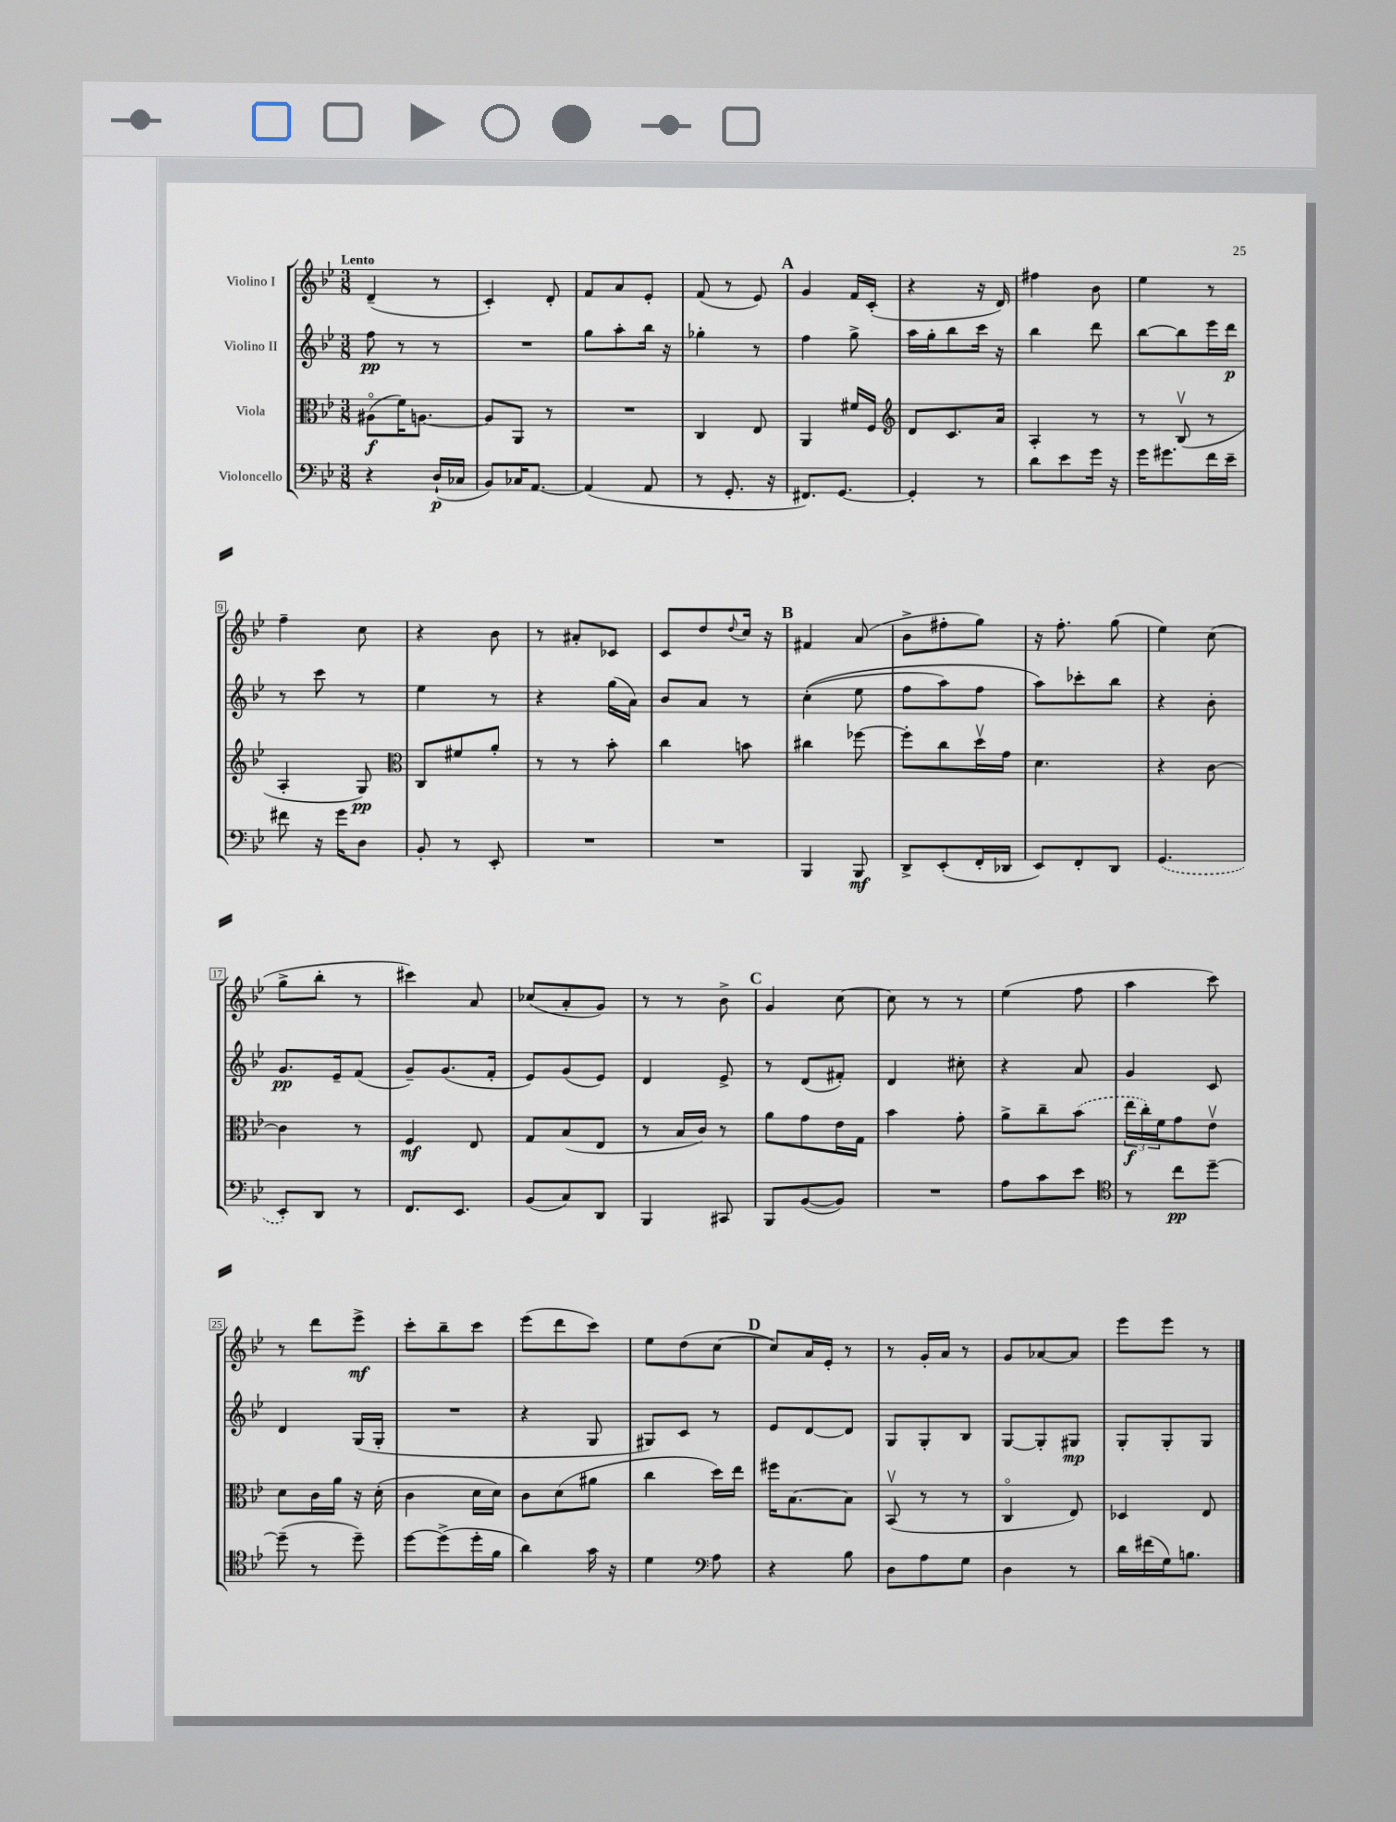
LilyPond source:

<<
\new StaffGroup <<
\new Staff = "s0" \with { instrumentName = "Violino I" } {
    \clef treble \key bes \major \numericTimeSignature \time 3/8 \tempo "Lento"
    d'4--( r8 |
    c'4-.) d'8-. |
    f'8 a'8 ees'8-. |
    f'8( r8 ees'8) |
    \mark \markup { \bold "A" } g'4 f'16 c'16-.( |
    r4 r16 d'16) |
    fis''4 bes'8 |
    ees''4 r8 |
    f''4-- c''8 |
    r4 bes'8 |
    r8 ais'8-. ces'8 |
    c'8 d''8 \appoggiatura { d''8 } c''16 r16 |
    \mark \markup { \bold "B" } fis'4 a'8( |
    bes'8-> fis''8-. g''8) |
    r16 f''8.-. g''8( |
    ees''4) c''8( |
    g''8-> bes''8-. r8 |
    cis'''4) a'8 |
    ces''8( a'8-. g'8) |
    r8 r8 bes'8-> |
    \mark \markup { \bold "C" } g'4 c''8~ |
    c''8 r8 r8 |
    ees''4( f''8 |
    a''4 c'''8) |
    r8 d'''8 ees'''8->\mf |
    c'''8-. bes''8-- c'''8 |
    ees'''8( d'''8 c'''8) |
    ees''8 d''8( c''8~ |
    \mark \markup { \bold "D" } c''8) a'16 ees'16-. r8 |
    r8 g'16-. a'16 r8 |
    g'8 aes'8~ aes'8 |
    ees'''8 ees'''8 r8 \bar "|." |
}
\new Staff = "s1" \with { instrumentName = "Violino II" } {
    \clef treble \key bes \major \numericTimeSignature \time 3/8
    f''8\pp r8 r8 |
    R4. |
    g''8 a''8-. bes''16 r16 |
    ges''4-. r8 |
    \mark \markup { \bold "A" } f''4 g''8-> |
    a''16 g''16-. bes''8 c'''16 r16 |
    bes''4 d'''8 |
    bes''8~ bes''8 ees'''16 d'''16\p |
    r8 c'''8 r8 |
    ees''4 r8 |
    r4 g''16( a'16) |
    bes'8 a'8 r8 |
    \mark \markup { \bold "B" } c''4-.(\( ees''8 |
    f''8 a''8) f''8 |
    a''8\) ces'''8-. bes''8 |
    r4 bes'8-. |
    g'8.\pp ees'16-- f'8( |
    g'8--) g'8.( f'16-. |
    ees'8) g'8( ees'8) |
    d'4 ees'8-> |
    \mark \markup { \bold "C" } r8 d'8( fis'8-.) |
    d'4 cis''8-. |
    r4 a'8 |
    g'4 c'8 |
    d'4 g16( g16-. |
    R4. |
    r4 g8 |
    gis8) c'8 r8 |
    \mark \markup { \bold "D" } ees'8 d'8~ d'8 |
    g8 g8-. bes8 |
    g8~ g8-. gis8\mp |
    g8-. g8-. g8 \bar "|." |
}
\new Staff = "s2" \with { instrumentName = "Viola" } {
    \clef alto \key bes \major \numericTimeSignature \time 3/8
    ais8\flageolet\f( f'16) a8.~ |
    a8 a,8 r8 |
    R4. |
    c4 ees8 |
    \mark \markup { \bold "A" } a,4 fis'16 f16 |
    \clef treble d'8 c'8. a'16 |
    a4-. r8 |
    r8 bes8\upbow( r8 |
    a4-. g8\pp) |
    \clef alto c8 fis'8 a'8-. |
    r8 r8 bes'8-. |
    c''4 b'8 |
    \mark \markup { \bold "B" } cis''4 fes''8~ |
    fes''8-. c''8 d''16\upbow g'16 |
    d'4. |
    r4 c'8~ |
    c'4 r8 |
    f4\mf ees8 |
    g8 bes8( ees8 |
    r8 bes16 c'16) r8 |
    \mark \markup { \bold "C" } a'8 g'8 ees'16 g16 |
    bes'4 g'8-. |
    a'8-> c''8-- \once \slurDashed bes'8( |
    \tuplet 3/2 { ees''16\f c''16-.) f'16 } g'8 ees'8\upbow |
    d'8 c'16 a'16 r16 d'16-.( |
    c'4 d'16 d'16) |
    c'8 d'8( ais'8 |
    c''4 d''16) ees''16 |
    \mark \markup { \bold "D" } fis''16 bes8.~ bes8 |
    bes,8\upbow( r8 r8 |
    c4\flageolet ees8) |
    des4 ees8 \bar "|." |
}
\new Staff = "s3" \with { instrumentName = "Violoncello" } {
    \clef bass \key bes \major \numericTimeSignature \time 3/8
    r4 d16-!\p( ces16 |
    bes,8) ces16 a,8.~ |
    a,4( a,8 |
    r8 g,8.-. r16 |
    \mark \markup { \bold "A" } fis,8.) g,8.~ |
    g,4-. r8 |
    d'8 ees'8 g'16 r16 |
    g'16 gis'8. f'16 ees'16-- |
    fis'8 r16 g'16 d8 |
    bes,8-. r8 ees,8-. |
    R4. |
    R4. |
    \mark \markup { \bold "B" } bes,,4 bes,,8\mf |
    d,8-> ees,8-.( f,16-. des,16 |
    ees,8) f,8-. d,8 |
    \once \slurDashed g,4.( |
    ees,8-.) d,8 r8 |
    f,8. ees,8. |
    bes,8( c8) d,8 |
    bes,,4 cis,8 |
    \mark \markup { \bold "C" } bes,,8 bes,8~( bes,8) |
    R4. |
    a8 c'8 ees'8 |
    \clef tenor r8 c''8\pp d''8~-- |
    d''8--( r8 d''8--) |
    d''8~ d''8->( d''16-. f'16 |
    a'4) g'16 r16 |
    d'4 \clef bass a8 |
    \mark \markup { \bold "D" } r4 bes8 |
    d8 a8 g8 |
    d4 r8 |
    d'16 fis'16( g16) b8. \bar "|." |
}
>>
>>
\layout { \context { \Score \override BarNumber.stencil = #(make-stencil-boxer 0.1 0.3 ly:text-interface::print) } }
